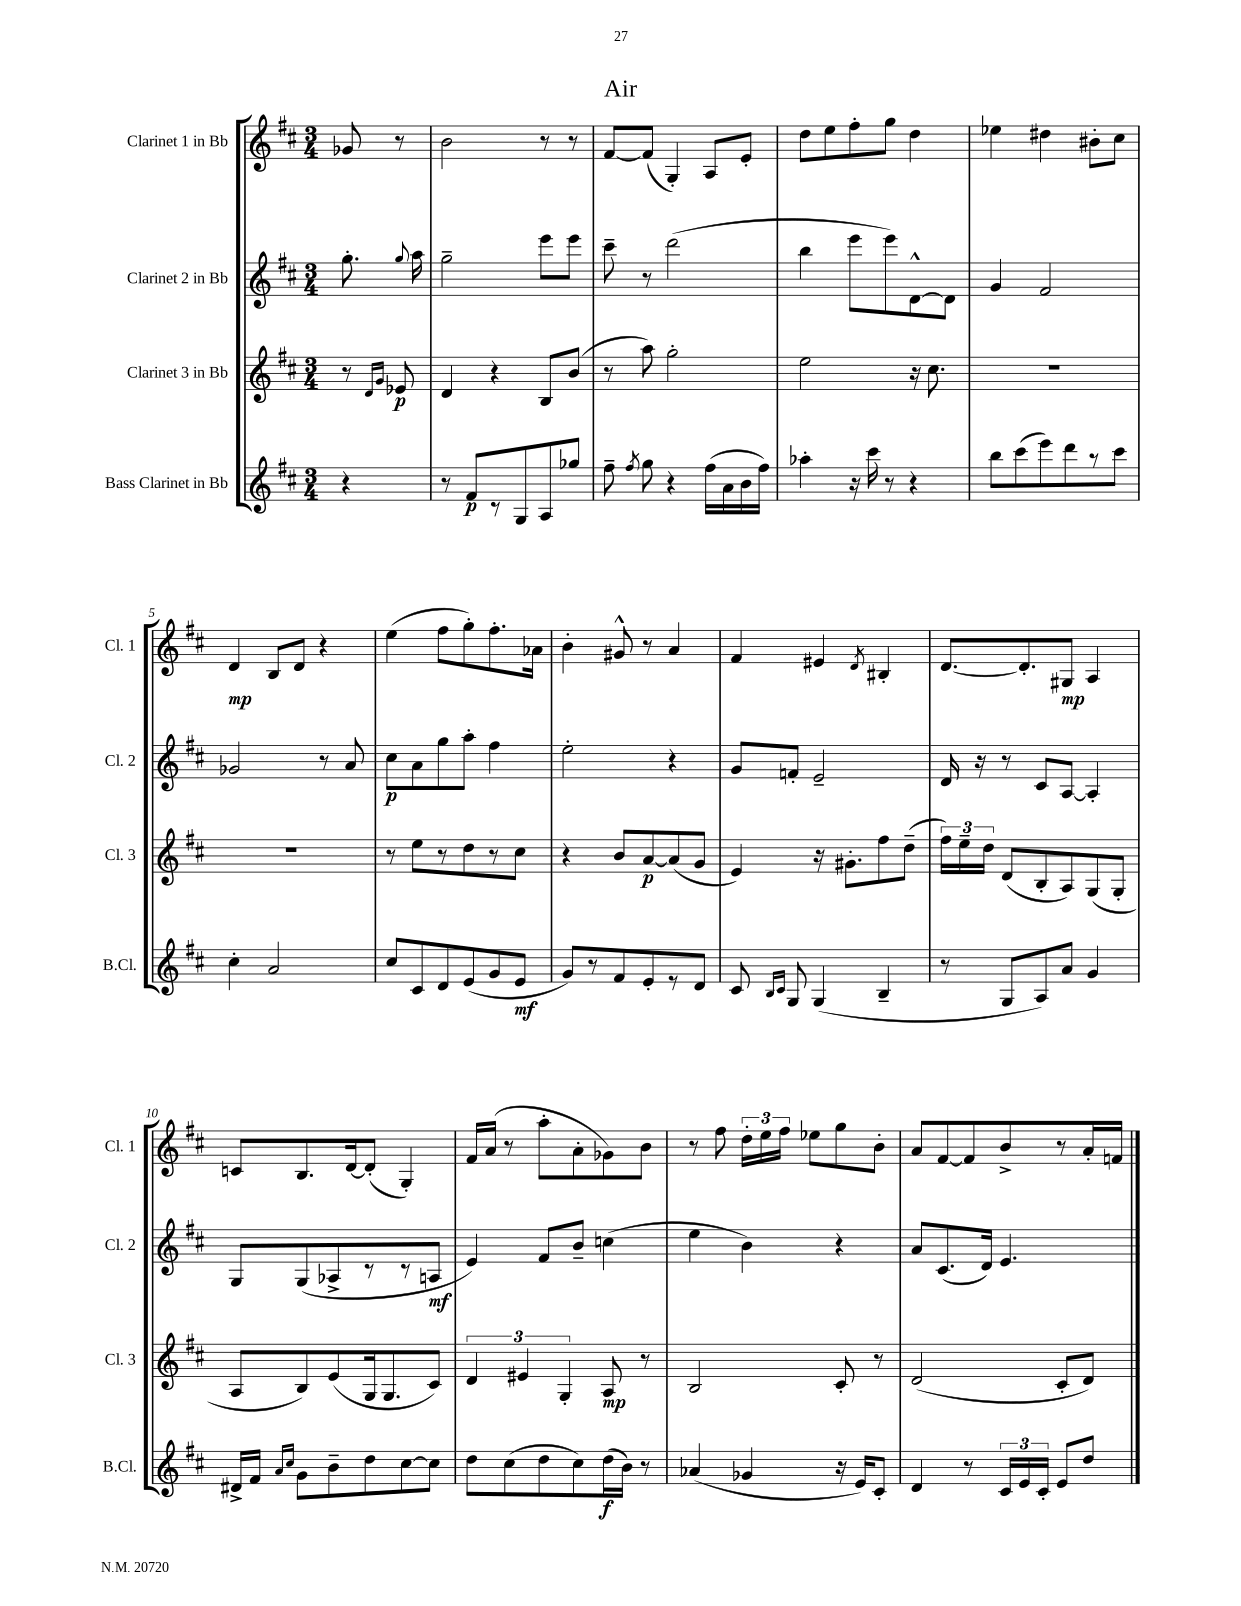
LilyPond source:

\header { title = "Air" }
<<
\new StaffGroup <<
\new Staff = "s0" \with { instrumentName = "Clarinet 1 in Bb" shortInstrumentName = "Cl. 1" } {
    \clef treble \key d \major \numericTimeSignature \time 3/4 \partial 4
    \autoBeamOff ges'8 r8 |
    b'2 r8 r8 |
    fis'8[~ fis'8]( g4-.) a8[ e'8]-. |
    d''8[ e''8 fis''8-. g''8] d''4 |
    ees''4 dis''4 bis'8[-. cis''8] |
    d'4\mp b8[ d'8] r4 |
    e''4( fis''8[ g''8-.) fis''8.-. aes'16] |
    b'4-. gis'8-^ r8 a'4 |
    fis'4 eis'4 \acciaccatura { d'8 } bis4-. |
    d'8.[~ d'8.-. gis8]\mp a4 |
    c'8[ b8. d'16~ d'8]-.( g4-.) |
    fis'16[ a'16]( r8 a''8[-. a'8-. ges'8) b'8] |
    r8 fis''8 \tuplet 3/2 { d''16[-. e''16 fis''16] } ees''8[ g''8 b'8]-. |
    a'8[ fis'8~ fis'8 b'8-> r8 a'16-. f'16] \bar "|." |
}
\new Staff = "s1" \with { instrumentName = "Clarinet 2 in Bb" shortInstrumentName = "Cl. 2" } {
    \clef treble \key d \major \numericTimeSignature \time 3/4 \partial 4
    \autoBeamOff g''8.-. \appoggiatura { g''8 } a''16 |
    g''2-- e'''8[ e'''8] |
    cis'''8-- r8 d'''2( |
    b''4 e'''8[ e'''8) d'8~-^ d'8] |
    g'4 fis'2 |
    ges'2 r8 a'8 |
    cis''8[\p a'8 g''8 a''8]-. fis''4 |
    e''2-. r4 |
    g'8[ f'8]-. e'2-- |
    d'16 r16 r8 cis'8[ a8]~ a4-. |
    g8[ g8( aes8-> r8 r8 a8]\mf |
    e'4) fis'8[ b'8]-- c''4( |
    e''4 b'4) r4 |
    a'8[ cis'8.( d'16]) e'4. \bar "|." |
}
\new Staff = "s2" \with { instrumentName = "Clarinet 3 in Bb" shortInstrumentName = "Cl. 3" } {
    \clef treble \key d \major \numericTimeSignature \time 3/4 \partial 4
    \autoBeamOff r8 \grace { d'16[ g'16] } ees'8\p |
    d'4 r4 b8[ b'8]( |
    r8 a''8) g''2-. |
    e''2 r16 cis''8. |
    R2. |
    R2. |
    r8 e''8[ r8 d''8 r8 cis''8] |
    r4 b'8[ a'8~\p a'8( g'8] |
    e'4) r16 gis'8.[-. fis''8 d''8]--( |
    \tuplet 3/2 { fis''16[) e''16-- d''16] } d'8[( b8-. a8) g8( g8]-. |
    a8[ b8) e'8( g16 g8. cis'8]) |
    \tuplet 3/2 { d'4 eis'4 g4-. } a8\mp r8 |
    b2 cis'8-. r8 |
    d'2( cis'8[-. d'8]) \bar "|." |
}
\new Staff = "s3" \with { instrumentName = "Bass Clarinet in Bb" shortInstrumentName = "B.Cl." } {
    \clef treble \key d \major \numericTimeSignature \time 3/4 \partial 4
    \autoBeamOff r4 |
    r8 fis'8[\p r8 g8 a8 ges''8] |
    fis''8-- \acciaccatura { fis''8 } g''8 r4 fis''16[( a'16 b'16 fis''16]) |
    aes''4-. r16 cis'''16 r8 r4 |
    b''8[ cis'''8( e'''8) d'''8 r8 cis'''8] |
    cis''4-. a'2 |
    cis''8[ cis'8 d'8 e'8( g'8 e'8]\mf |
    g'8[) r8 fis'8 e'8-. r8 d'8] |
    cis'8 \grace { b16[ cis'16] } g8 g4( b4-- |
    r8 g8[ a8) a'8] g'4 |
    dis'16[-> fis'16] \grace { a'16[ cis''16] } g'8[ b'8-- d''8 cis''8~ cis''8] |
    d''8[ cis''8( d''8 cis''8) d''16\f( b'16]) r8 |
    aes'4( ges'4 r16 e'16[) cis'8]-. |
    d'4 r8 \tuplet 3/2 { cis'16[ e'16 cis'16]-. } e'8[ d''8] \bar "|." |
}
>>
>>
